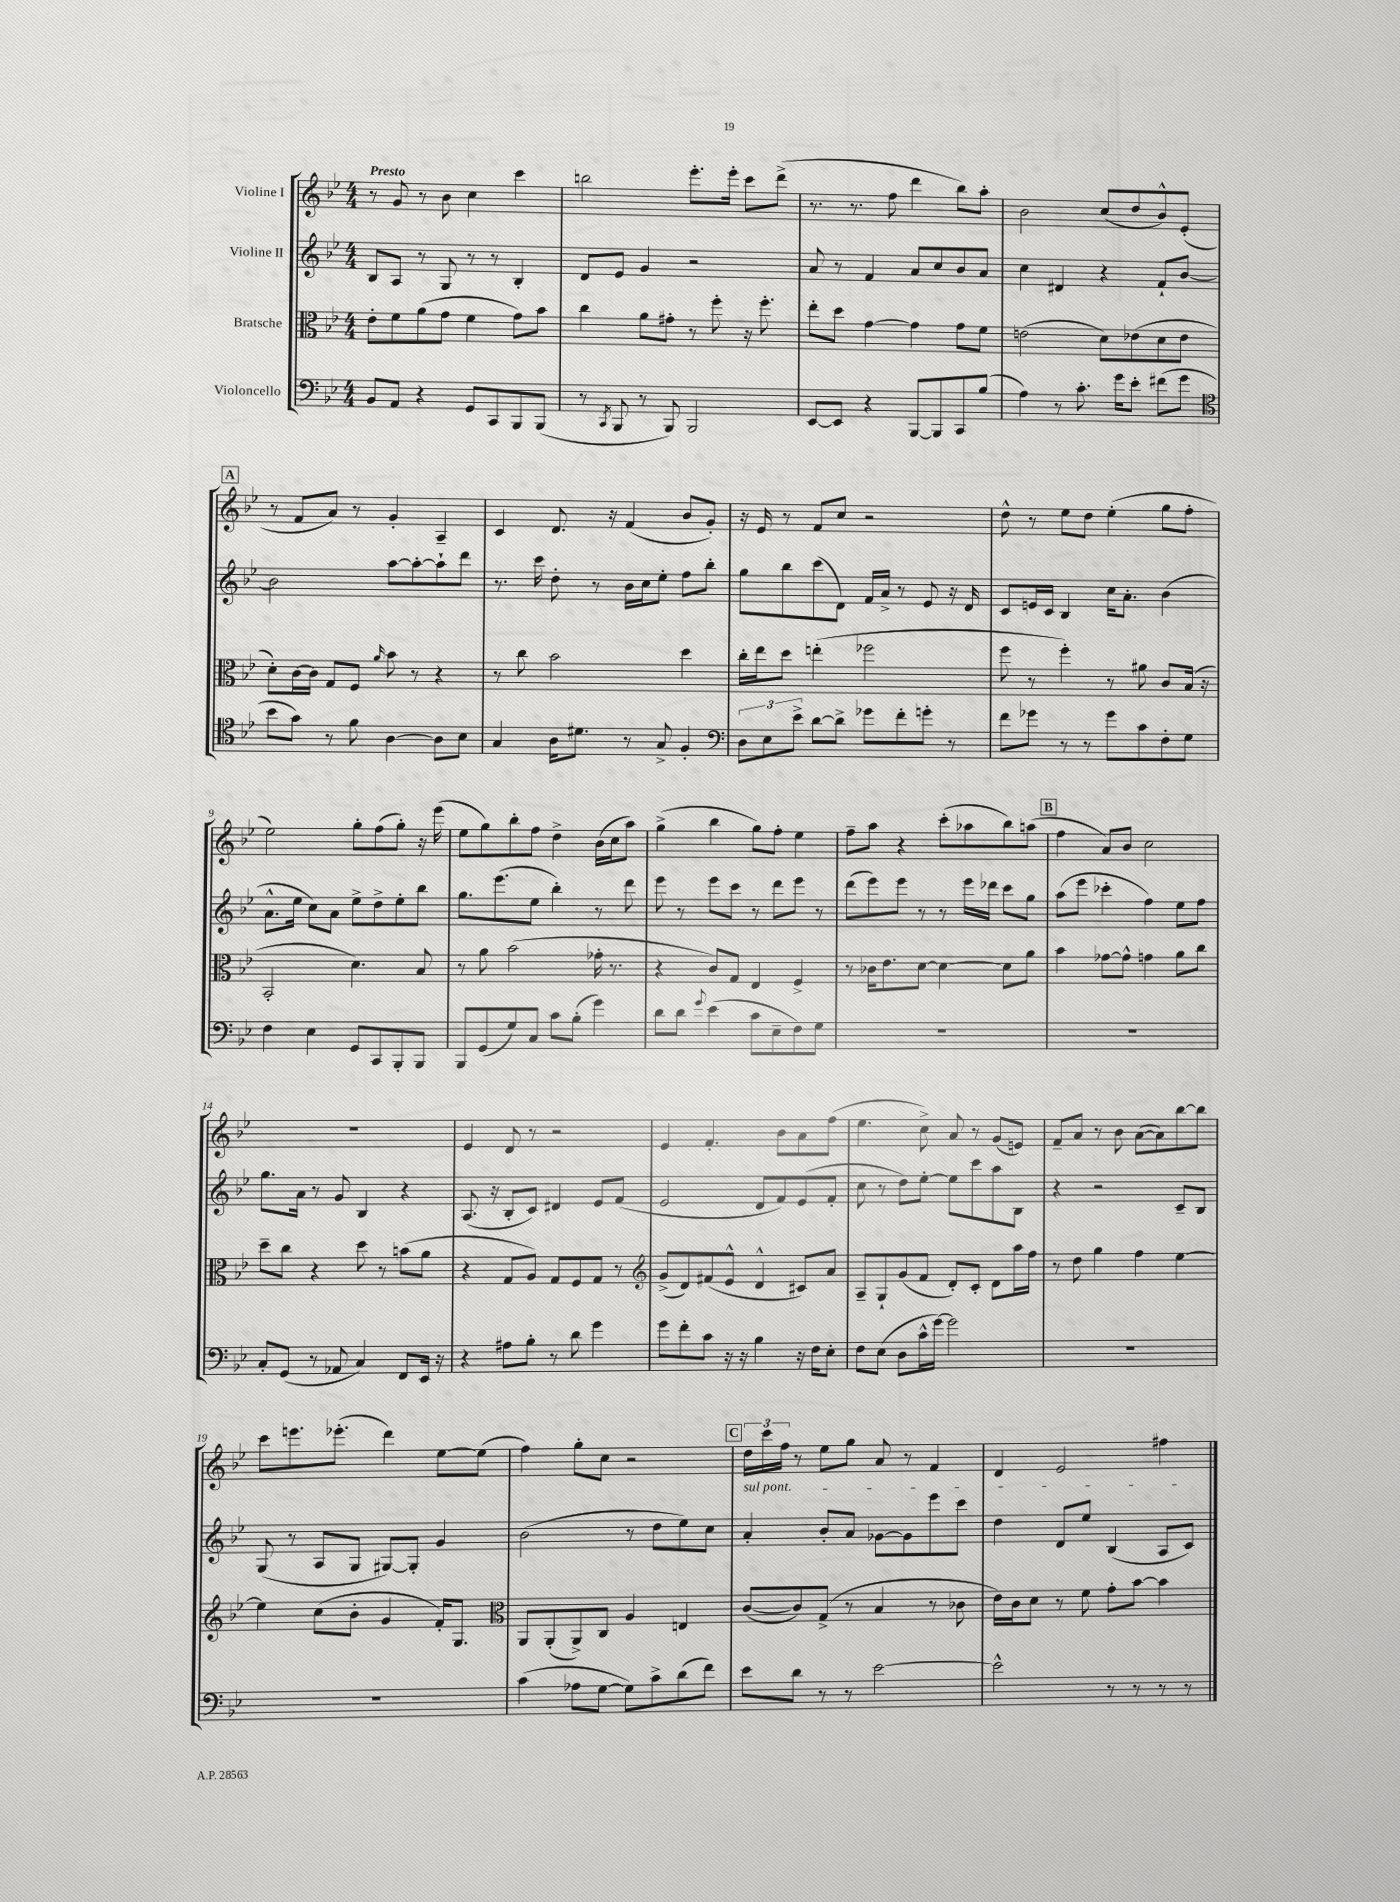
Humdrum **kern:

**kern	**kern	**kern	**kern
*staff4	*staff3	*staff2	*staff1
*clefF4	*clefC3	*clefG2	*clefG2
*k[b-e-]	*k[b-e-]	*k[b-e-]	*k[b-e-]
*M4/4	*M4/4	*M4/4	*M4/4
8BB-	8e-'	8B-	8r
8AA	8f	8A	8g
4r	(8a	8r	8r
.	8g	8G	8b-
8GG	4f	8r	4cc
8CC	.	8r	.
8BBB-	8g)	4B-'	4ccc
(8BBB-	8b-	.	.
=	=	=	=
8r	4cc	8d	2bb
8qCC	.	.	.
8BBB-	.	8e-	.
8r	8a	4g	.
8BBB-)	8g#'	.	.
2BBB-	8r	2r	8.eee-'
.	8ff'	.	.
.	.	.	16eee-'
.	16r	.	8ccc
.	8.ff'	.	.
.	.	.	(8ddd^
=	=	=	=
[8EE-	8ee-'	8a	8.r
8EE-]	8dd	8r	.
.	.	.	8.r
4r	[4g	4f	.
.	.	.	8ff
[8BBB-	4g]	8a	4ddd
8BBB-]	.	8cc	.
8CC	8g	8b-	8bb-)
(8B-	8f	8a	8aa'
=	=	=	=
4A)	(2e	4cc	2b-
8r	.	4d#	.
8.c'	.	.	.
.	8d)	4r	(8cc
16g	.	.	.
8e-'	(8e-	.	8dd
(8f#	8d	8f`	8b-^^)
8g	8e-	[8b-	(8e-'
=	=	=	=
*clefC4	*	*	*
8b-	8d')	2b-]	8r
8g)	[16c	.	8f
.	16c]	.	.
8r	8G	.	8a)
8f	8F	.	8r
.	16qqa	.	.
[4A	8b-	[8aa	4g'
.	8r	8aa'_	.
8A]	4r	8aa`]	4A~
8B-	.	8ddd	.
=	=	=	=
4G	8r	8.r	4c
.	8cc	.	.
.	.	16ccc	.
16A	2b-	8dd'	8.d
8.d#	.	.	.
.	.	8r	.
.	.	.	16r
8r	.	16b-	(4f
.	.	16cc	.
8G^	.	8ee-'	.
4F'	4dd	8ff	8b-
.	.	8bb-'	8g')
=	=	=	=
*clefF4	*	*	*
12D	16cc'	8gg	16r
.	16ee-	.	16e-
12E-	.	.	.
.	8dd	8bb-	8r
12e-^	.	.	.
[8d	(4ee'	(8ccc	8f
8d^]	.	8d)	8cc
8g-	2ff-	16f	2r
.	.	16a^	.
8f'	.	8r	.
8g'	.	8e-	.
8r	.	16r	.
.	.	16d	.
=	=	=	=
8f	8ff	8c	8dd^^
8g-	8r	16e	8r
.	.	16c	.
8r	4ff')	4B-	8ee-
8r	.	.	8dd
8g-	8r	16cc	(4ee-'
.	.	8.a'	.
8c	8a#	.	.
8F'	8c	(4b-	8gg
8G	(16B-	.	8ff'
.	16r	.	.
=	=	=	=
4F	2BB-'	8.a^^	2ee-)
.	.	16ee-	.
4E-	.	8cc)	.
.	.	8a	.
8GG	4.d)	8ee-^	8gg'
8CC	.	8dd^	(8ff
8BBB-'	.	8ee-'	8gg')
8BBB-	8B-	8bb-	16r
.	.	.	(16eee-
=	=	=	=
8BBB-	8r	8.gg	8ee-
(8GG	8a	.	8gg)
.	.	(8.eee-	.
8G)	(2b-	.	8bb-'
8C	.	8ee-	8ff
8c	.	4bb-')	4dd^
(8B-'	.	.	.
4g)	16g-'	8r	(16b-
.	8.r	.	16cc
.	.	8ddd	8aa)
=	=	=	=
8d	4r	8eee-	(4gg^
8d	.	8r	.
8qqg	.	.	.
(4e-	8c)	8eee-	4bb-
.	8G	8ccc	.
8c	4E-	8r	8gg)
8E-~	.	8ddd	8ff'
8F)	4F^	8eee-	4ee-
8G	.	8r	.
=	=	=	=
1r	8r	(8ddd	8ff~
.	16c-	8eee-)	8aa
.	8.e-	.	.
.	.	8eee-	4r
.	[8d	8r	.
.	4d_	8r	(8ccc'
.	.	16eee-	8aa-
.	.	16ddd-	.
.	8d]	8ccc	8bb-)
.	8a	8gg	(8aa
=	=	=	=
1r	4b-	(8aa	4ff
.	.	8eee-	.
.	[8g-	4ccc-'	8a)
.	8g-^^]	.	8b-
.	4g	4ff)	2cc
.	8a	8ee-	.
.	8cc	8ff	.
=	=	=	=
8C'	8dd~	8.gg	1r
(8GG	8cc	.	.
.	.	16a	.
8r	4r	8r	.
8AA-	.	8g	.
4C)	8dd	4B-	.
.	8r	.	.
8FF	(8b	4r	.
16EE-	8a	.	.
16r	.	.	.
=	=	=	=
4r	4r	(8.A	4e-
.	.	16r	.
8A#	8G	8B-'	8d
8B-'	8A)	8c)	8r
8r	8G	4d#	2r
8d	8F	.	.
4g	8G	8e-	.
.	8r	(8f	.
=	=	=	=
*	*clefG2	*	*
8g	(8g^	2e-	4e-
8f'	8d)	.	.
8c	(8f#	.	4.f'
16r	8e-^^	.	.
16r	.	.	.
4B-	4d^^	8d	.
.	.	8f)	8b-
16r	8c#)	(8e-	8a
16F	.	.	.
8E-'	8a	8f'	(8ff
=	=	=	=
8F	8A~	8cc	4.ee-
(8E-	8G`	8r	.
8D	(8g	8dd)	.
16c^^	8f	[8ee-'	8cc^)
[16g)	.	.	.
2g]	8d')	8ee-]	8a
.	8c'	8ccc	8r
.	8d	8aa	(8g
.	16aa	8B-	8e)
.	16ff	.	.
=	=	=	=
1r	8r	4r	8f~
.	8dd	.	8a
.	4gg	2r	8r
.	.	.	8b-
.	4ff	.	([8a
.	.	.	8a])
.	[4ee-	8c~	[8bb-
.	.	8B-	8bb-]
=	=	=	=
1r	4ee-]	(8G	8ccc
.	.	8r	8.eee
.	(8cc	8A	.
.	.	.	(8.eee-'
.	8b-'	8G	.
.	4g	[8G#)	4ddd)
.	.	8G#']	.
.	16f')	4g	[8ee-
.	8.G	.	.
.	.	.	(8ee-]
=	=	=	=
*	*clefC3	*	*
(4c	8AA	(2b-	4ff)
.	(8AA'	.	.
8A-	8AA^)	.	8gg'
[8G	8C	.	8cc
8G])	4A	8r	2r
8c^	.	8dd	.
(8d	4E	8ee-)	.
8f)	.	8cc	.
=	=	=	=
8e-	([8c	4a'	24dd
.	.	.	24ccc
.	.	.	24ff
8d	8c])	.	8r
8r	(8G^	8b-'	8ee-
8r	8r	8a	8gg
[2e-	4B-	[8g-	8a
.	.	8g-]	8r
.	8r	8eee-	4f
.	8c-	8ccc	.
=	=	=	=
2e-^^]	16e-)	4dd	4d
.	16c	.	.
.	8d	.	.
.	8r	8d	2e-
.	8f	8ee-	.
8r	8g'	(4B-	.
8r	[8b-	.	.
8r	4b-]	8A	4ff#
8r	.	8c)	.
==	==	==	==
*-	*-	*-	*-
